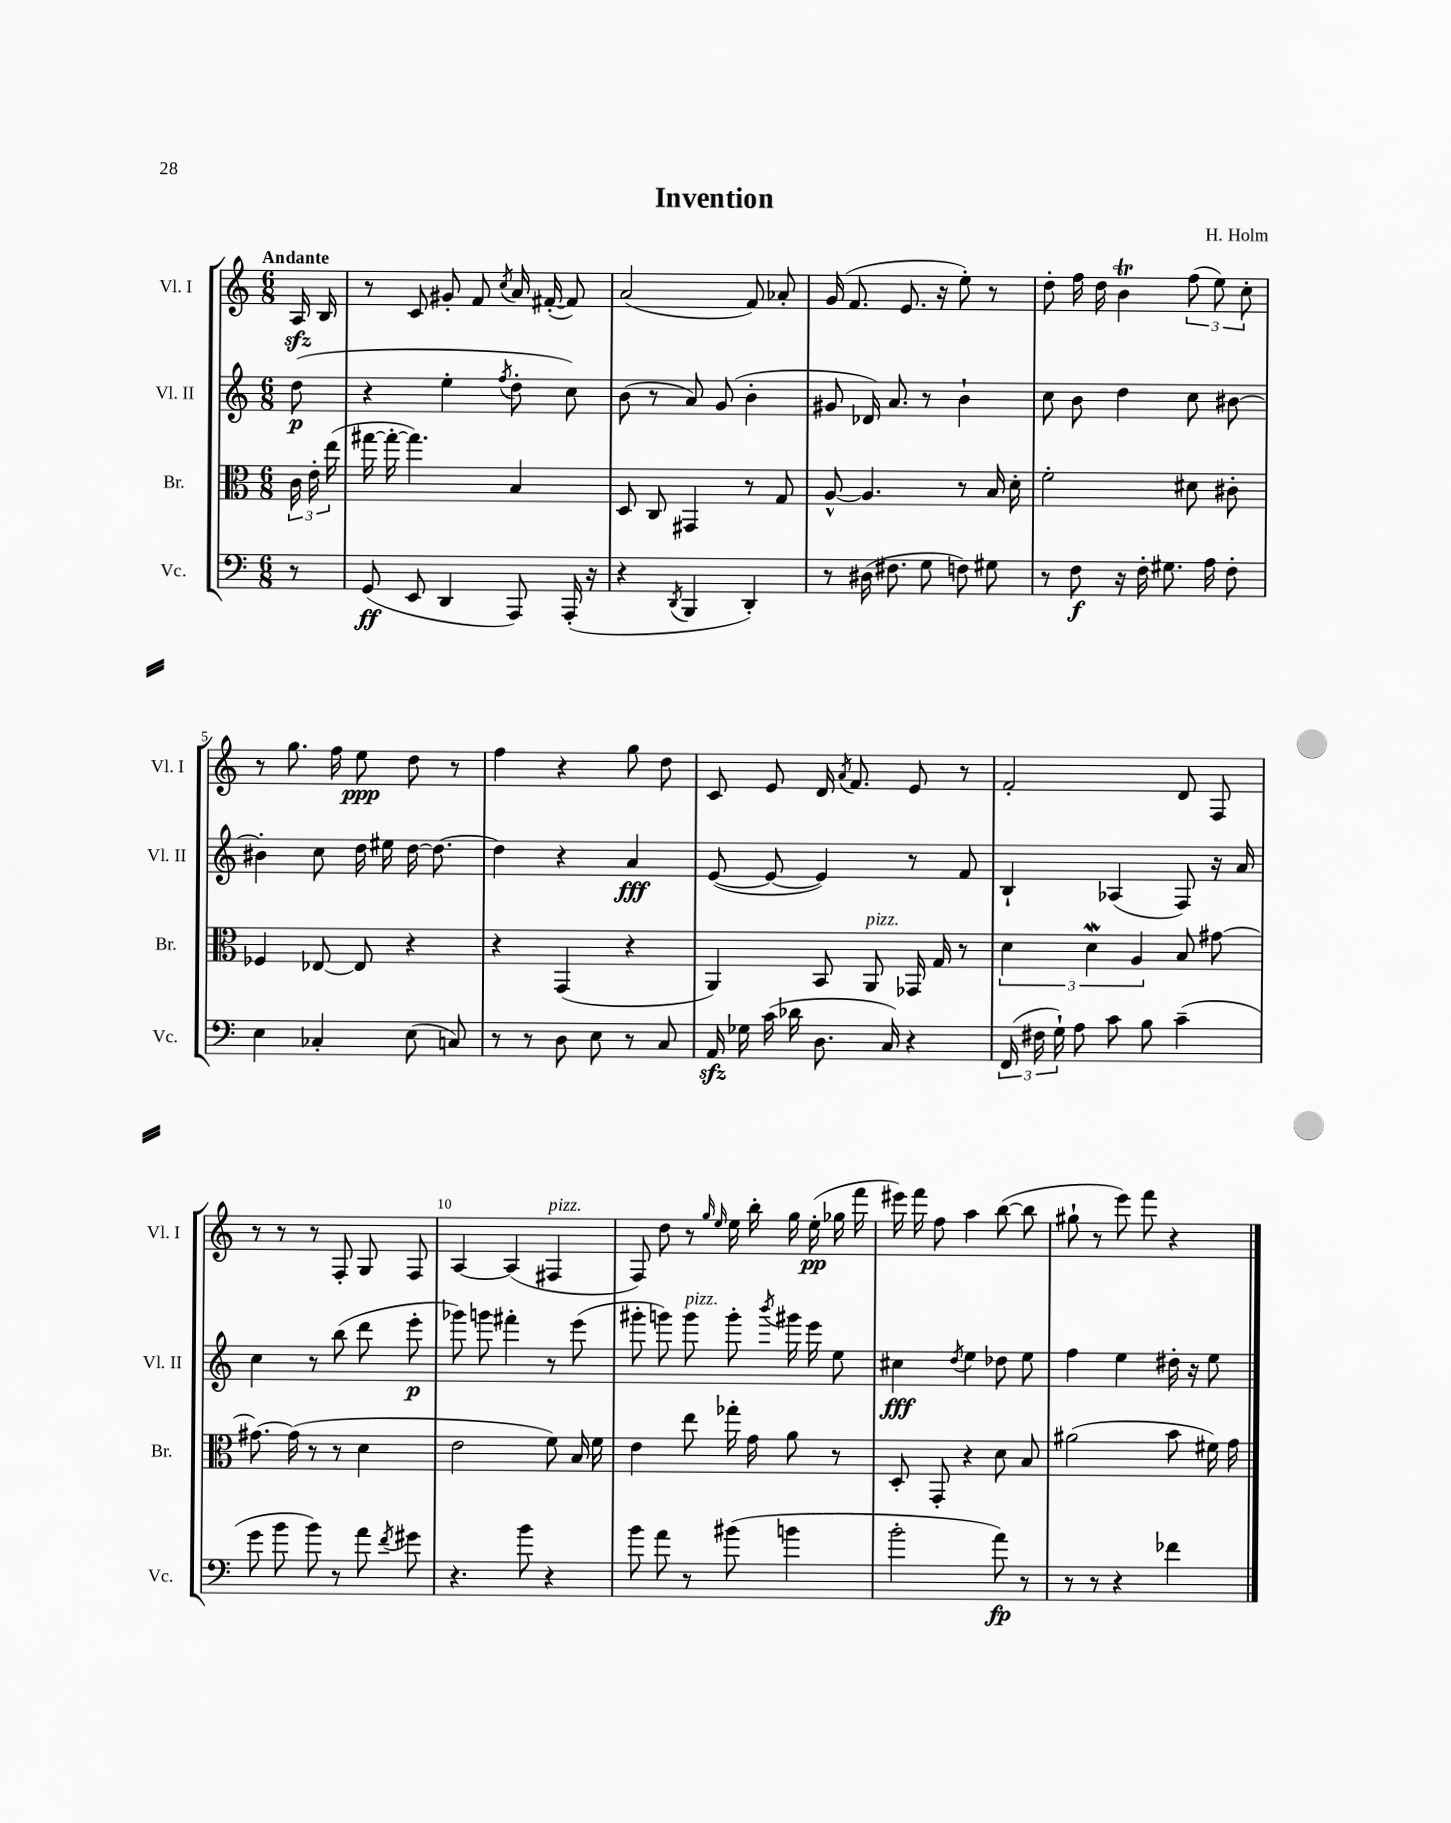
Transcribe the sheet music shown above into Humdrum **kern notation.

**kern	**kern	**kern	**kern
*staff4	*staff3	*staff2	*staff1
*clefF4	*clefC3	*clefG2	*clefG2
*k[]	*k[]	*k[]	*k[]
*M6/8	*M6/8	*M6/8	*M6/8
8r	24c\	(8dd\	16A/
.	24e'\	.	.
.	.	.	16B/
.	(24ee\	.	.
=	=	=	=
(8GG/	[16gg#\	4r	8r
.	16gg#'\_	.	.
8EE/	4.gg#\])	.	8c/
4DD/	.	4ee'\	8g#'/
.	.	.	8f/
.	.	8qff/	8qcc/
8AAA/)	4B/	8dd'\	16a/
.	.	.	([16f#'/
(16AAA'/	.	8cc\)	8f#/])
16r	.	.	.
=	=	=	=
4r	8D/	(8b\	(2a/
.	8C/	8r	.
8qDD/	.	.	.
4BBB/	4GG#/	8a/)	.
.	.	(8g/	.
4DD'/)	8r	4b'\	8f/)
.	8G/	.	8a-'/
=	=	=	=
8r	[8A^^/	8g#/	(16g/
.	.	.	8.f/
(16D#\	4.A/]	16d-/)	.
8.F#\	.	8.a/	.
.	.	.	8.e/
8G\	.	8r	.
.	.	.	16r
8F\)	8r	4b`\	8ee'\)
8G#\	16B/	.	8r
.	16d'\	.	.
=	=	=	=
8r	2f'\	8cc\	8dd'\
8F\	.	8b\	16ff\
.	.	.	16dd\
16r	.	4dd\	4b\
16F'\	.	.	.
8.G#\	.	.	.
.	8d#\	8cc\	(12ff\
16A\	.	.	.
.	.	.	12ee\)
8F'\	8c#'\	[8b#\	.
.	.	.	12cc'\
=	=	=	=
4E\	4F-/	4b#'\]	8r
.	.	.	8.gg\
4C-'/	[8E-/	8cc\	.
.	.	.	16ff\
.	8E-/]	16dd\	8ee\
.	.	16ee#\	.
(8E\	4r	[16dd\	8dd\
.	.	8.dd\_	.
8C/)	.	.	8r
=	=	=	=
8r	4r	4dd\]	4ff\
8r	.	.	.
8D\	(4GG/	4r	4r
8E\	.	.	.
8r	4r	4a/	8gg\
8C/	.	.	8dd\
=	=	=	=
16AA/	4AA/)	([8e/	8c/
16G-\	.	.	.
(16c\	.	8e/_	8e/
16d-\	.	.	.
8.D\	8BB/	4e/])	16d/
.	.	.	8qa/
.	.	.	8.f/
.	8AA/	.	.
16C/)	.	.	.
4r	16GG-/	8r	8e/
.	16G/	.	.
.	8r	8f/	8r
=	=	=	=
(24FF/	6d\	4B`/	2f'/
24F#\	.	.	.
24G`\)	.	.	.
8A\	.	.	.
.	6d\	.	.
8c\	.	(4A-/	.
.	6A/	.	.
8B\	.	.	.
(4c~\	8B/	8F/)	8d/
.	[8g#\	16r	8F/
.	.	16a/	.
=	=	=	=
8g\	8.g#\_	4cc\	8r
8b\	.	.	8r
.	(16g#\]	.	.
8b\)	8r	8r	8r
8r	8r	(8bb\	8F'/
8a\	4d\	8ddd\	8G/
8qf/	.	.	.
8g#\	.	8eee'\	8F/
=	=	=	=
4.r	2e\	8ggg-\)	[4A/
.	.	8ggg\	.
.	.	4fff#'\	(4A/]
8b\	.	.	.
4r	8f\)	8r	4F#/
.	16B/	(8eee\	.
.	16f\	.	.
=	=	=	=
8b\	4e\	8ggg#'\	8F/)
8a\	.	8ggg\)	8dd\
8r	8ee\	8ggg\	8r
.	.	.	16qqgg/
.	.	.	16qqee/
(8b#\	16gg-'\	8ggg'\	16ee\
.	16g\	.	16bb'\
.	.	8qbbb/	.
4b\	8a\	16ggg#\	16gg\
.	.	16eee\	(16ee'\
.	8r	8ee\	16gg-\
.	.	.	16fff\
=	=	=	=
2b'\	8D'/	4cc#\	16eee#\)
.	.	.	16fff\
.	8GG'/	.	8ff\
.	.	8qdd/	.
.	4r	4ee\	4aa\
8a\)	8d\	8dd-\	([8bb\
8r	8B/	8ee\	8bb\]
=	=	=	=
8r	(2a#\	4ff\	8gg#`\
8r	.	.	8r
4r	.	4ee\	8eee\)
.	.	.	8fff\
4f-\	8b\	16dd#'\	4r
.	.	16r	.
.	16f#\)	8ee\	.
.	16g\	.	.
==	==	==	==
*-	*-	*-	*-
